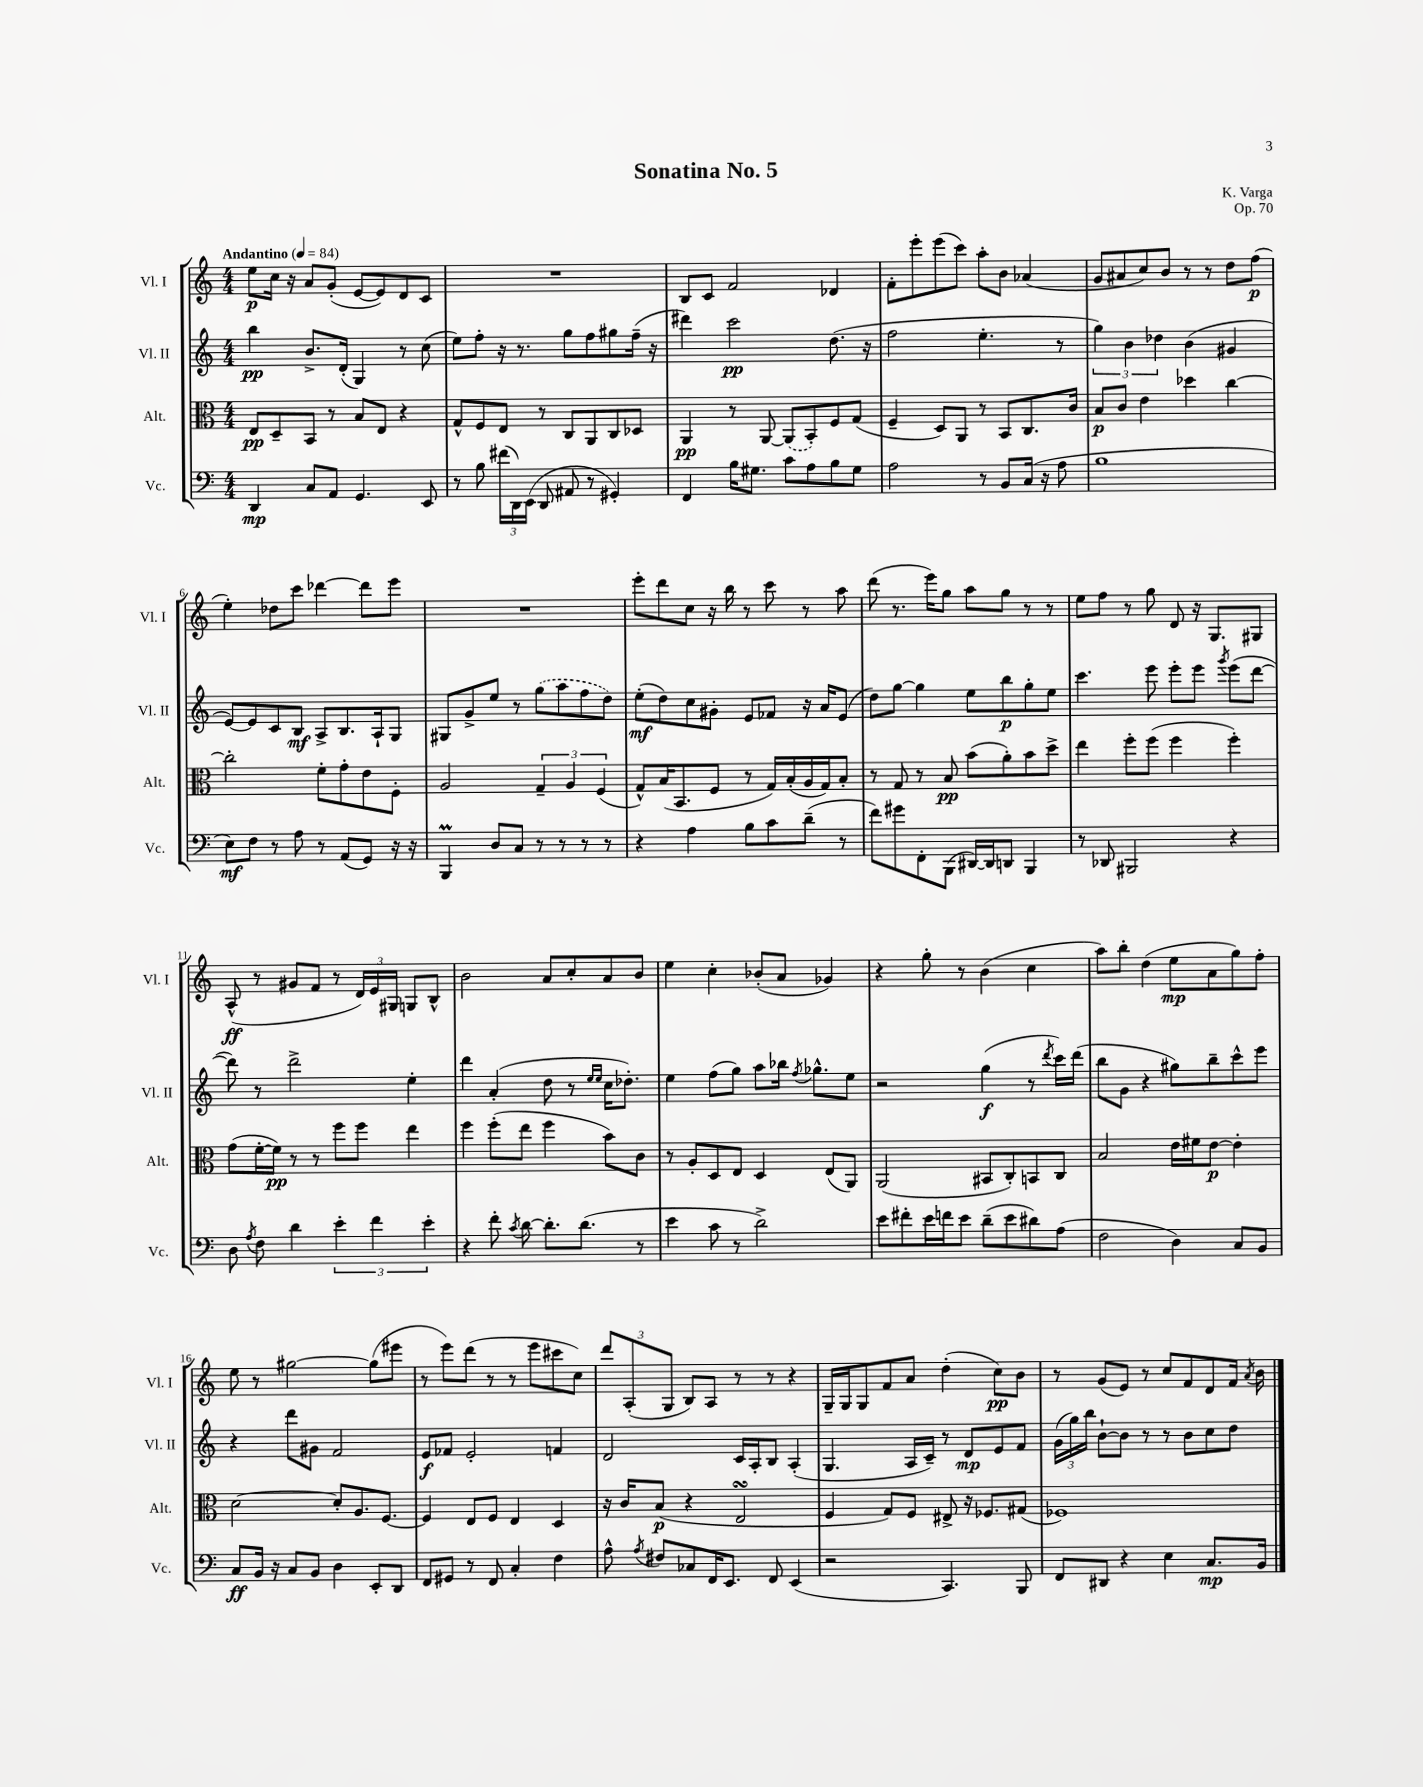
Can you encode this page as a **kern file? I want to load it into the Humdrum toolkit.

**kern	**kern	**kern	**kern
*staff4	*staff3	*staff2	*staff1
*clefF4	*clefC3	*clefG2	*clefG2
*k[]	*k[]	*k[]	*k[]
*M4/4	*M4/4	*M4/4	*M4/4
*MM84	*MM84	*MM84	*MM84
4DD	8E	4bb	8ee
.	8D~	.	16cc
.	.	.	16r
8C	8BB	8.b^	8a
8AA	8r	.	(8g'
.	.	(16d'	.
4.GG	8B	4G)	[8e
.	8E	.	8e])
.	4r	8r	8d
8EE	.	(8cc	8c
=	=	=	=
8r	8G^^	8ee)	1r
8B	8F	8ff'	.
(24f#	8E	16r	.
24DD)	.	.	.
.	.	8.r	.
(24EE	.	.	.
8DD	8r	.	.
8AA#	8C	8gg	.
8r	8AA	8ff	.
4GG#')	8C	8gg#	.
.	8D-	(16ff~	.
.	.	16r	.
=	=	=	=
4FF	4AA	4ddd#)	8B
.	.	.	8c
16B	8r	2ccc	2f
8.G#	.	.	.
.	[8AA	.	.
8c	(8AA]	.	.
8A	8BB')	.	.
8B	8F	(8.dd	4d-
8G#	(8G	.	.
.	.	16r	.
=	=	=	=
2A	4F~	2ff	8f'
.	.	.	8eee'
.	8D)	.	(8eee
.	8AA	.	8ccc)
8r	8r	4.ee'	8aa'
8BB	8BB	.	8b
(16C	8.C	.	(4a-
16r	.	.	.
8A	.	8r	.
.	16c	.	.
=	=	=	=
1B	8B	6gg)	8g
.	8c	.	8a#
.	.	6b	.
.	4e	.	8cc)
.	.	6dd-	.
.	.	.	8b
.	4dd-	(4b	8r
.	.	.	8r
.	[4cc	4g#	8dd
.	.	.	(8ff
=	=	=	=
8E)	2cc']	[8e)	4ee')
8F	.	8e]	.
8r	.	8c	8dd-
8A	.	8B	8ccc
8r	8f'	8A^	[4ddd-
(8AA	8g'	8.B	.
8GG)	8e	.	8ddd-]
.	.	16A`	.
16r	8F'	8G	8eee
16r	.	.	.
=	=	=	=
4BBB	2A	8G#	1r
.	.	8g^	.
8D	.	8ee	.
8C	.	8r	.
8r	6G~	(8gg	.
8r	.	8aa	.
.	6A	.	.
8r	.	8ff	.
.	(6F	.	.
8r	.	8dd)	.
=	=	=	=
4r	8G^^)	(8ee'	8eee'
.	(16B	8dd)	8ddd
.	8.BB	.	.
4A	.	8cc	8cc
.	8F	8g#'	16r
.	.	.	16bb
8B	8r	8e	8r
8c	16G)	8f-	8ccc
.	(16B'	.	.
(8d~	16A	16r	8r
.	16G)	16a	.
8r	8B'	(8e	8aa
=	=	=	=
8f)	8r	8dd)	(8ddd
8g#	8G	[8gg	8.r
8FF'	8r	4gg]	.
.	.	.	16eee)
(8BBB	8B	.	8gg
[16DD#)	(8b	8ee	8aa
16DD#]	.	.	.
8DD	8a')	8bb	8gg
4BBB	8b	8gg'	8r
.	8dd^	8ee	8r
=	=	=	=
8r	4ee	4.ccc	8ee
8DD-	.	.	8ff
2BBB#	8ff'	.	8r
.	(8ff	8eee	8gg
.	4ff	8eee'	8d
.	.	8eee	16r
.	.	.	8.G
.	.	8qggg	.
4r	4ff')	(8eee	.
.	.	[8ddd	8G#
=	=	=	=
8D	(8g	8ddd])	(8A^^
8qA	.	.	.
8F	[16f'	8r	8r
.	16f])	.	.
4d	8r	2ddd^	8g#
.	8r	.	8f
6e'	8ff	.	8r
.	8ff	.	24d)
6f	.	.	24e
.	.	.	24G#
.	4ee	4ee'	8G
6e'	.	.	.
.	.	.	8B^^
=	=	=	=
4r	4ff	4ddd	2b
8f'	(8ff'	(4a'	.
8qc	.	.	.
[8d	8ee	.	.
8.d']	4ff	8dd	8a
.	.	8r	8cc'
(8.d	.	.	.
.	.	16qqee	.
.	.	16qqee	.
.	8b)	16cc	8a
.	.	8.dd-')	.
8r	8c	.	8b
=	=	=	=
4e	8r	4ee	4ee
.	8A'	.	.
8c	8D	(8ff	4cc'
8r	8E	8gg)	.
2d^)	4D	8aa	(8b-'
.	.	16bb-	8a
.	.	8qff	.
.	.	8.gg-^^	.
.	(8E	.	4g-)
.	8AA)	8ee	.
=	=	=	=
8e	(2AA	2r	4r
8f#'	.	.	.
16e	.	.	8gg'
16f	.	.	.
8e	.	.	8r
(8d~	8BB#	(4gg	(4b
8e	8C')	.	.
8d#)	8BB	8r	4cc
.	.	8qddd	.
(8A	8C	16ccc)	.
.	.	(16ddd	.
=	=	=	=
2F	2B	8bb	8aa)
.	.	8g	8bb'
.	.	4r	(4dd
4D)	16e	8gg#)	8ee
.	16f#	.	.
.	[8e	8bb~	8a
8C	4e']	8ccc^^	8gg)
8BB	.	8eee	8ff'
=	=	=	=
8C	[2d	4r	8ee
16BB	.	.	8r
16r	.	.	.
8C	.	8ddd	[2gg#
8BB	.	8g#	.
4D	8d']	2f	.
.	8.A	.	.
8EE'	.	.	(8gg#]
.	[8.F	.	.
8DD	.	.	8eee#
=	=	=	=
8FF	4F]	8e	8r
8GG#	.	8f-	8eee)
8r	8E	2e'	(8ddd
8FF	8F	.	8r
4C'	4E	.	8r
.	.	.	8eee
4F	4D	4f	8ccc#
.	.	.	8cc)
=	=	=	=
8A^^	16r	2d	12ddd
.	16c	.	.
.	.	.	(12A'
8qA	.	.	.
8F#	(8B	.	.
.	.	.	12G
8C-	4r	.	8B)
16FF	.	.	8A
8.EE	.	.	.
.	2E	16c	8r
.	.	16A'	.
8FF	.	8B	8r
(4EE	.	(4A'	4r
=	=	=	=
2r	4F	4.G	16G~
.	.	.	16G
.	.	.	8G
.	8G)	.	8f
.	8F	16A	8a
.	.	16c~)	.
4.CC)	8E#^	8r	(4dd'
.	16r	8d	.
.	8.F-	.	.
.	.	8e	8cc)
8BBB	(8G#	8f	8b
=	=	=	=
8FF	1F-)	(24g	8r
.	.	24gg)	.
.	.	24bb	.
8DD#	.	[8b`	(8g
4r	.	8b]	8e)
.	.	8r	8r
4E	.	8r	8cc
.	.	8b	8f
8.C	.	8cc	8d
.	.	8dd	16f
.	.	.	8qa
16BB	.	.	16b
==	==	==	==
*-	*-	*-	*-
